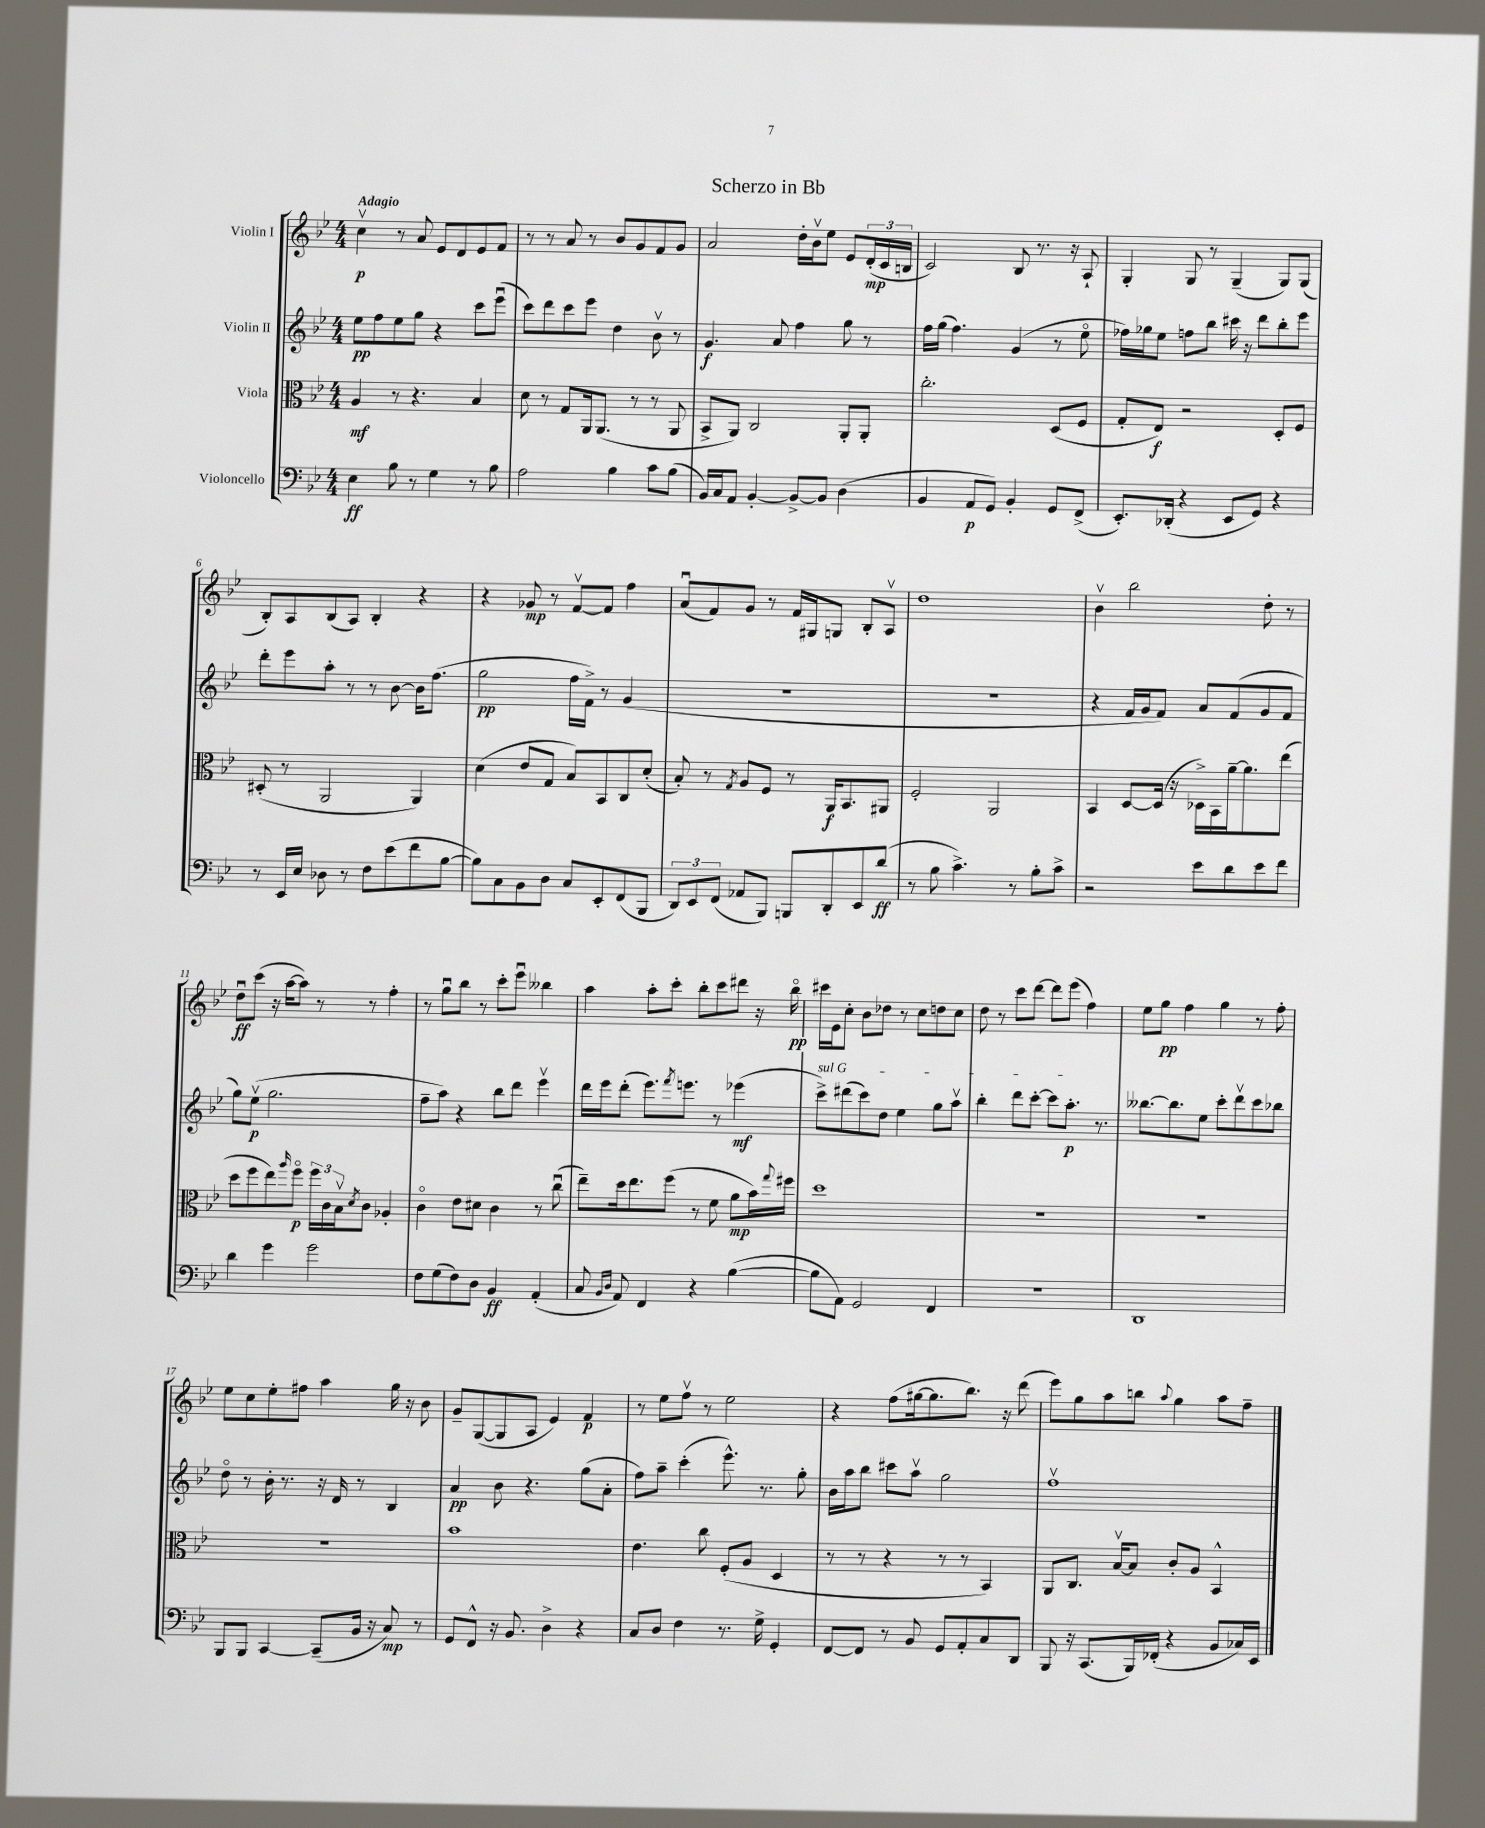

**kern	**kern	**kern	**kern
*staff4	*staff3	*staff2	*staff1
*clefF4	*clefC3	*clefG2	*clefG2
*k[b-e-]	*k[b-e-]	*k[b-e-]	*k[b-e-]
*M4/4	*M4/4	*M4/4	*M4/4
4E-	4A	8ee-	4ccv
.	.	8ff	.
8B-	8r	8ee-	8r
8r	4.r	8gg	8a
4G	.	4r	8e-
.	.	.	8d
8r	4B-	8ccc	8e-
8B-	.	(8eee-u	8f
=	=	=	=
2A	8d	8ccc)	8r
.	8r	8ddd	8r
.	8G	8ccc	8a
.	16AA	8eee-	8r
.	(8.AA	.	.
4B-	.	4dd	8b-
.	8r	.	8g
8c	8r	8b-v	8f
(8B-	8AA	8r	8g
=	=	=	=
16BB-)	8BB-^	4.g	2a
16C	.	.	.
8AA	8AA)	.	.
[4BB-'	2C	.	.
.	.	8a	.
8BB-^_	.	4ff	16dd'
.	.	.	16b-v
8BB-]	.	.	8ee-
(4D	8AA'	8gg	8e-
.	8AA'	8r	(24d'
.	.	.	24c
.	.	.	24B
=	=	=	=
4BB-	2.cc'	16ff	2c)
.	.	(16gg	.
.	.	4.ff)	.
8AA	.	.	.
8GG)	.	.	.
4BB-'	.	(4g	8B-
.	.	.	8.r
8GG	(8D	8r	.
.	.	.	16r
(8FF^	8F	8ee-o	8A`
=	=	=	=
8.EE-')	8G'	16ff-)	4G'
.	.	16gg-	.
.	8E-)	8ee-	.
(16DD-'	.	.	.
4r	2r	8ff	8G
.	.	8bb-	8r
8EE-	.	16ccc#	(4G~
.	.	16r	.
8GG)	.	8ddd	.
4r	8D'	8bb-'	8G)
.	8F	8eee-	(8G
=	=	=	=
8r	(8D#'	8ddd'	8B-')
16EE-	8r	8eee-	8A
16E-	.	.	.
8D-	2AA	8aa'	(8B-
8r	.	8r	8A)
8F	.	8r	4B-'
(8e-	.	[8b-	.
8f	4AA)	16b-]	4r
.	.	(8.ff	.
[8B-	.	.	.
=	=	=	=
8B-])	(4d	2gg	4r
8C	.	.	.
8BB-	8e-	.	8g-
8D	8G	.	8r
8C	8B-)	16ff	[8fv
.	.	16f^)	.
8EE-'	8BB-	8r	8f]
(8FF	8C	(4g	4ff
8BBB-	(8d'	.	.
=	=	=	=
12DD)	8B-')	1r	(8au
12EE-	.	.	.
.	8r	.	8f)
(12FF	.	.	.
.	8qG	.	.
8AA-	8A	.	8g
8BBB-)	8F	.	8r
8BBB	8r	.	16f
.	.	.	16G#
8DD'	16AA	.	8G
.	8.BB-	.	.
8EE-	.	.	8B-'
(8d	8AA#	.	8Av
=	=	=	=
8r	2F'	1r	1dd
8B-	.	.	.
4.c^)	.	.	.
.	2AA	.	.
8r	.	.	.
8B-'	.	.	.
8c^	.	.	.
=	=	=	=
2r	4BB-	4r	4b-v
.	[8D	16f	2bb-
.	.	16g	.
.	(16D]	8f)	.
.	16r	.	.
8e-	16D-^)	8a	.
.	16BB-	.	.
8d	[16a~	(8f	.
.	8.a]	.	.
8e-	.	8g	8dd'
8f	(8ee-	8f	8r
=	=	=	=
4d	8dd	8gg)	8ddu
.	8ff	(8ee-v	(8ccc
4g	8ee-)	2.gg	16r
.	.	.	[16aa
.	16qqaa	.	.
.	8ffo	.	8aa])
2g	24ff	.	8r
.	24c	.	.
.	24B-v	.	.
.	8qd	.	.
.	8c	.	8r
.	4A-'	.	4ff'
=	=	=	=
8F	4co	8ff~	8r
(8G	.	8aa)	8ggu
8F)	8e-	4r	8bb-
8D	8d#	.	8r
4BB-	4c	8bb-	8ccc'
.	.	8ddd	8eee-u
(4AA'	8r	4eee-v	4bb--
.	(8ccu	.	.
=	=	=	=
8C	8ee-~)	16ddd	4aa
.	.	16eee-	.
16qqBB-	.	.	.
16qqD	.	.	.
8AA)	16dd	(8ddd'	.
.	8.ee-	.	.
4FF	.	8.eee-)	8aa'
.	(8ff	.	8ccc'
.	.	8qfff	.
.	.	8.eee	.
4r	8r	.	8bb-'
.	8f	8r	8ccc
([4B-	8a	(4eee-	8ddd#
.	16b-)	.	16r
.	8qqgg	.	.
.	16ff#	.	16bb-o
=	=	=	=
8B-]	1dd	8ccc^)	16ccc#
.	.	.	16e-
8AA)	.	(8ddd#	8cc'
2GG	.	8ccc)	8b-
.	.	8dd	8dd-
.	.	4ee-	8r
.	.	.	8cc
4FF	.	8gg	8dd
.	.	8aav	8cc
=	=	=	=
1r	1r	4bb-'	8dd
.	.	.	8r
.	.	8ddd	8ccc
.	.	[8ccc'	[8ddd
.	.	8ccc]	8ddd]
.	.	8.aa'	(8eee-
.	.	.	4ff)
.	.	8.r	.
=	=	=	=
1DD	1r	[8.bb--	8ee-
.	.	.	8gg
.	.	8.bb--]	.
.	.	.	4ff
.	.	8ee-	.
.	.	8ccc'	4gg
.	.	8dddv	.
.	.	8ccc	8r
.	.	8bb-	8ff'
=	=	=	=
8BBB-	1r	8ddo	8ee-
8BBB-	.	8r	8cc
[4CC	.	16b-'	8ee-'
.	.	8.r	.
.	.	.	8ff#
(8CC~]	.	16r	4aa
.	.	16d	.
16BB-	.	8r	.
16r	.	.	.
8C)	.	4B-	16gg
.	.	.	16r
8r	.	.	8b-
=	=	=	=
8GG	1b-	4a	8g~
8FF^^	.	.	([8G
16r	.	8b-	8G]
8.BB-	.	.	.
.	.	4.r	8A
4D^	.	.	4e-)
4r	.	(8gg	4f
.	.	8a'	.
=	=	=	=
8C	4.e-	8ff)	8r
8D	.	8aa~	8ee-
4F	.	(4ccc'	8ffv
.	8cc	.	8r
8.r	(8F'	8.eee-^^)	2ee-
.	8A	.	.
16G^	.	8.r	.
4GG'	4D	.	.
.	.	8gg'	.
=	=	=	=
[8FF	8r	16b-	4r
.	.	16aa	.
8FF]	8r	8bb-	.
8r	4r	8ccc#	(8ff
8BB-	.	8aav	[16gg#
.	.	.	8.gg#]
8GG	8r	2gg	.
8AA'	8r	.	8.bb-)
8C	4BB-)	.	.
.	.	.	16r
8DD	.	.	(8ddd
=	=	=	=
8BBB-	8AA	1ffv	8eee-)
16r	8.C	.	8gg
(8.CC	.	.	.
.	.	.	8aa
.	[16B-v	.	.
16BBB-)	8B-]	.	8bb
(16FF-'	.	.	.
.	.	.	8qqaa
4r	8c'	.	4gg
.	8A	.	.
8BB-	4BB-^^	.	8aa
16C-)	.	.	8ff~
16EE-	.	.	.
==	==	==	==
*-	*-	*-	*-
